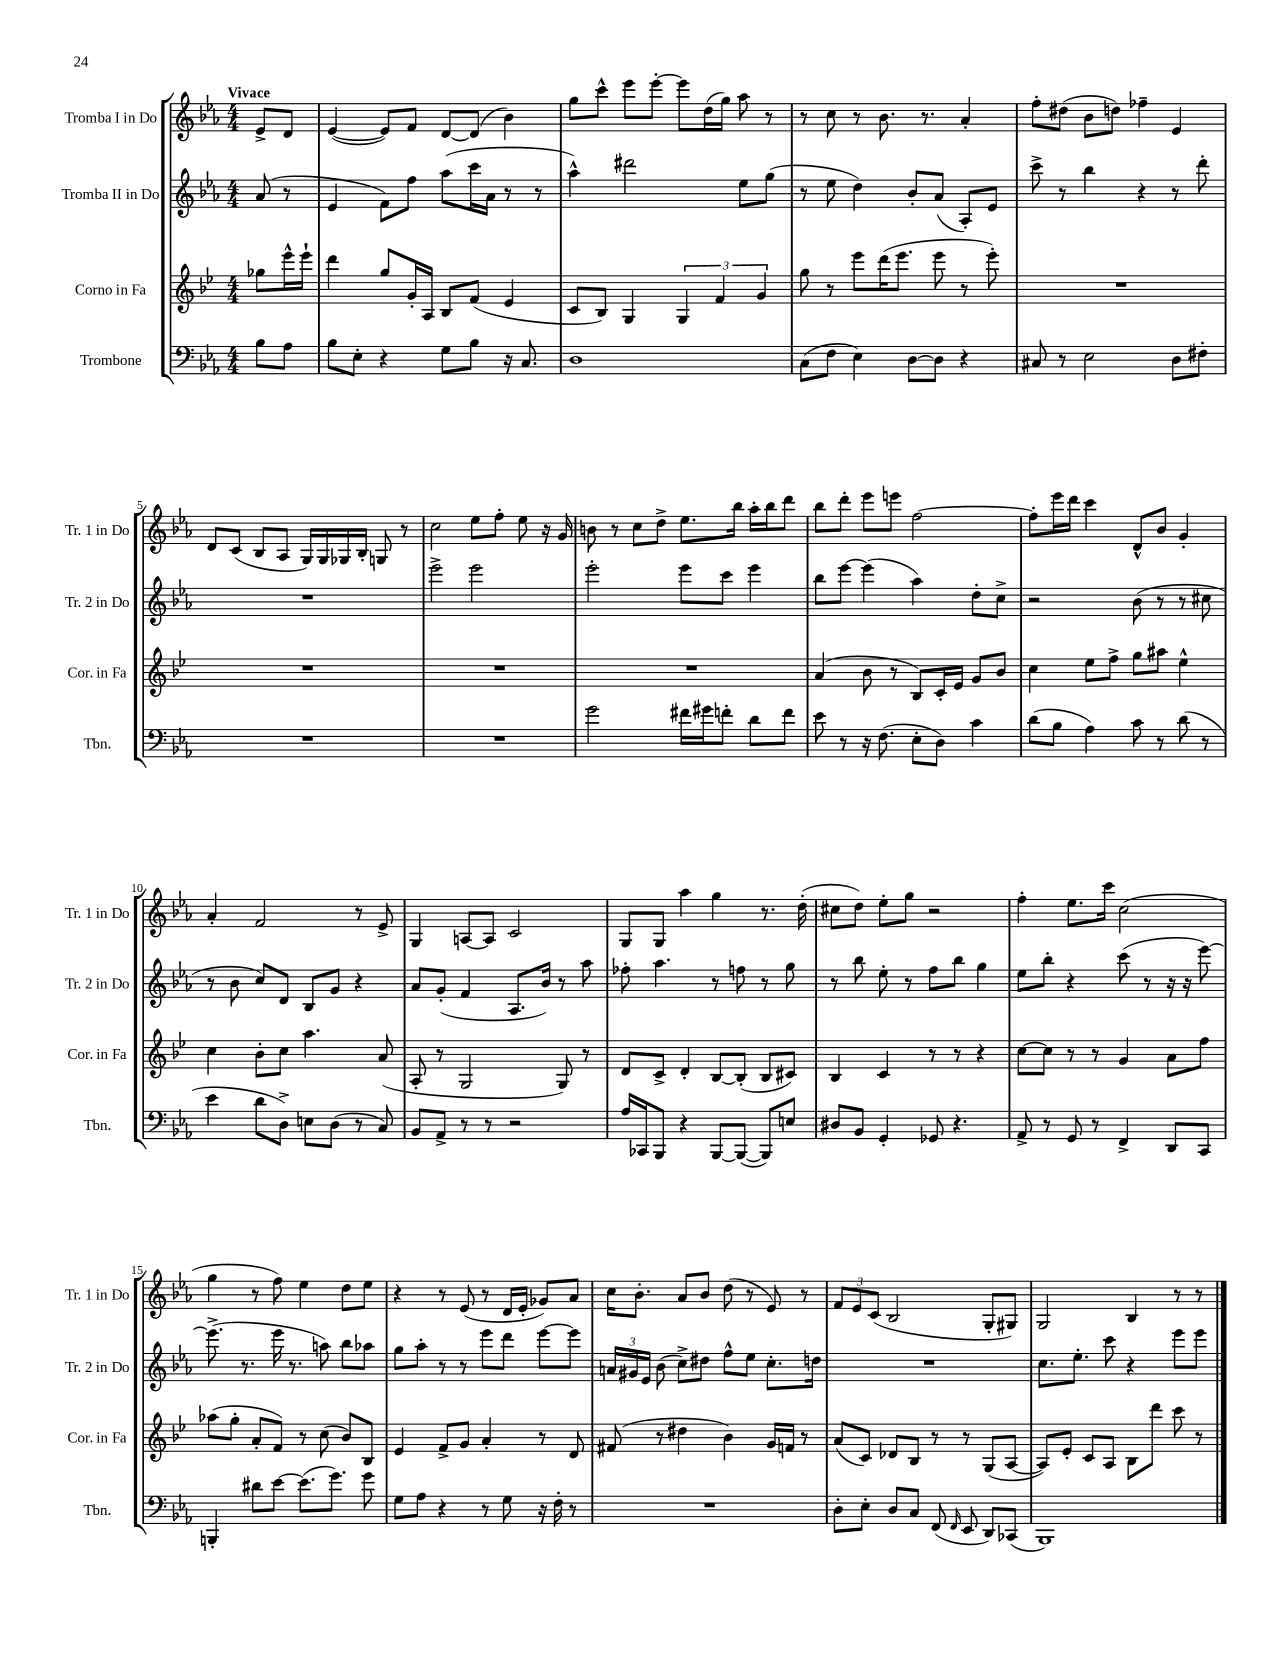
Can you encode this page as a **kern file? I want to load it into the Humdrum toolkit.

**kern	**kern	**kern	**kern
*staff4	*staff3	*staff2	*staff1
*clefF4	*clefG2	*clefG2	*clefG2
*k[b-e-a-]	*k[b-e-]	*k[b-e-a-]	*k[b-e-a-]
*M4/4	*M4/4	*M4/4	*M4/4
8B-	8gg-	(8a-	8e-^
8A-	16eee-^^	8r	8d
.	16eee-`	.	.
=	=	=	=
8B-	4ddd	4e-	([4e-
8E-'	.	.	.
4r	8gg	8f)	8e-])
.	16g'	8ff	8f
.	16A	.	.
8G	8B-	(8aa-	[8d
8B-	(8f	16ccc	(8d]
.	.	16a-	.
16r	4e-	8r	4b-)
8.C	.	.	.
.	.	8r	.
=	=	=	=
1D	8c	4aa-^^)	8gg
.	8B-)	.	8ccc^^
.	4G	2ddd#	8eee-
.	.	.	[8eee-'
.	6G	.	8eee-]
.	.	.	(16dd
.	6f	.	.
.	.	.	16gg)
.	.	8ee-	8aa-
.	6g	.	.
.	.	(8gg	8r
=	=	=	=
(8C	8gg	8r	8r
8F	8r	8ee-	8cc
4E-)	8eee-	4dd)	8r
.	(16ddd	.	8.b-
.	8.eee-	.	.
[8D	.	8b-'	.
.	.	.	8.r
8D]	8eee-	(8a-	.
4r	8r	8A-')	4a-'
.	8eee-')	8e-	.
=	=	=	=
8C#	1r	8ccc^	8ff'
8r	.	8r	(8dd#
2E-	.	4bb-	8b-
.	.	.	8dd)
.	.	4r	4ff-~
8D	.	8r	4e-
8F#'	.	8ddd'	.
=	=	=	=
1r	1r	1r	8d
.	.	.	(8c
.	.	.	8B-
.	.	.	8A-
.	.	.	16G)
.	.	.	16G
.	.	.	16G-
.	.	.	16B-'
.	.	.	8G
.	.	.	8r
=	=	=	=
1r	1r	2eee-^	2cc
.	.	2eee-	8ee-
.	.	.	8ff'
.	.	.	8ee-
.	.	.	16r
.	.	.	16g
=	=	=	=
2g	1r	2eee-'	8b
.	.	.	8r
.	.	.	8cc
.	.	.	8dd^
16f#	.	8eee-	8.ee-
16g#	.	.	.
8f'	.	8ccc	.
.	.	.	16bb-
8d	.	4eee-	16aa-'
.	.	.	16bb-
8f	.	.	8ddd
=	=	=	=
8e-	(4a	8bb-	8bb-
8r	.	[8eee-	8ddd'
16r	8b-	(4eee-]	8eee-
(8.F	.	.	.
.	8r	.	8eee
8E-'	8B-)	4aa-)	[2ff
8D)	16c'	.	.
.	16e-	.	.
4c	8g	8dd'	.
.	8b-	8cc^	.
=	=	=	=
(8d	4cc	2r	8ff']
8B-	.	.	16eee-
.	.	.	16ddd
4A-)	8ee-	.	4ccc
.	8ff^	.	.
8c	8gg	(8b-	8d^^
8r	8aa#	8r	8b-
(8d	4ee-^^	8r	4g'
8r	.	8cc#	.
=	=	=	=
4e-	4cc	8r	4a-'
.	.	8b-	.
8d	8b-'	8cc)	2f
8D^)	8cc	8d	.
8E	4.aa	8B-	.
(8D	.	8g	.
8r	.	4r	8r
8C)	(8a	.	8e-^
=	=	=	=
8BB-	8A'	8a-	4G
8AA-^	8r	(8g'	.
8r	2G	4f	[8A
8r	.	.	8A]
2r	.	8.A-	2c
.	.	16b-)	.
.	8G)	8r	.
.	8r	8aa-	.
=	=	=	=
16A-	8d	8ff-'	8G
16CC-	.	.	.
8BBB-	8c^	4.aa-	8G
4r	4d'	.	4aa-
[8BBB-	[8B-	8r	4gg
(8BBB-_	(8B-']	8ff	.
8BBB-])	8B-	8r	8.r
8E	8c#)	8gg	.
.	.	.	(16dd'
=	=	=	=
8D#	4B-	8r	8cc#
8BB-	.	8bb-	8dd)
4GG'	4c	8ee-'	8ee-'
.	.	8r	8gg
8GG-	8r	8ff	2r
4.r	8r	8bb-	.
.	4r	4gg	.
=	=	=	=
8AA-^	[8cc	8ee-	4ff'
8r	8cc]	8bb-'	.
8GG	8r	4r	8.ee-
8r	8r	.	.
.	.	.	16ccc
4FF^	4g	(8ccc	(2cc
.	.	8r	.
8DD	8a	16r	.
.	.	16r	.
8CC	8ff	[8eee-)	.
=	=	=	=
4BBB'	(8aa-	(8.eee-^]	4gg
.	8gg'	.	.
.	.	8.r	.
8d#	8a'	.	8r
[8e-	8f)	16eee-	8ff)
.	.	8.r	.
(8.e-]	8r	.	4ee-
.	(8cc	8aa)	.
8.g)	.	.	.
.	8b-)	8bb-	8dd
8g	8B-	8aa-	8ee-
=	=	=	=
8G	4e-	8gg	4r
8A-	.	8aa-'	.
4r	8f^	8r	8r
.	8g	8r	(8e-
8r	4a'	8eee-	8r
8G	.	8ddd	16d
.	.	.	16e-'
16r	8r	[8eee-	8g-)
16F'	.	.	.
8r	8d	8eee-]	8a-
=	=	=	=
1r	(8f#	24a	16cc
.	.	24g#	.
.	.	.	8.b-'
.	.	24e-	.
.	8r	(8b-	.
.	4dd#	8cc^)	8a-
.	.	8dd#	8b-
.	4b-)	8ff^^	(8dd
.	.	8ee-	8r
.	16g	8.cc'	8e-)
.	16f	.	.
.	8r	.	8r
.	.	16dd	.
=	=	=	=
8D'	(8a	1r	12f
.	.	.	12e-
8E-'	8c)	.	.
.	.	.	(12c
8D	8d-	.	2B-
8C	8B-	.	.
(8FF	8r	.	.
16qqFF	.	.	.
8EE-	8r	.	.
8DD)	(8G	.	8G'
(8CC-	[8A	.	8G#)
=	=	=	=
1BBB-)	8A])	8.cc	2G
.	8e-'	.	.
.	.	8.ee-'	.
.	8c	.	.
.	8A	8ccc	.
.	8B-	4r	4B-
.	8ddd	.	.
.	8ccc	8eee-	8r
.	8r	8eee-	8r
==	==	==	==
*-	*-	*-	*-
